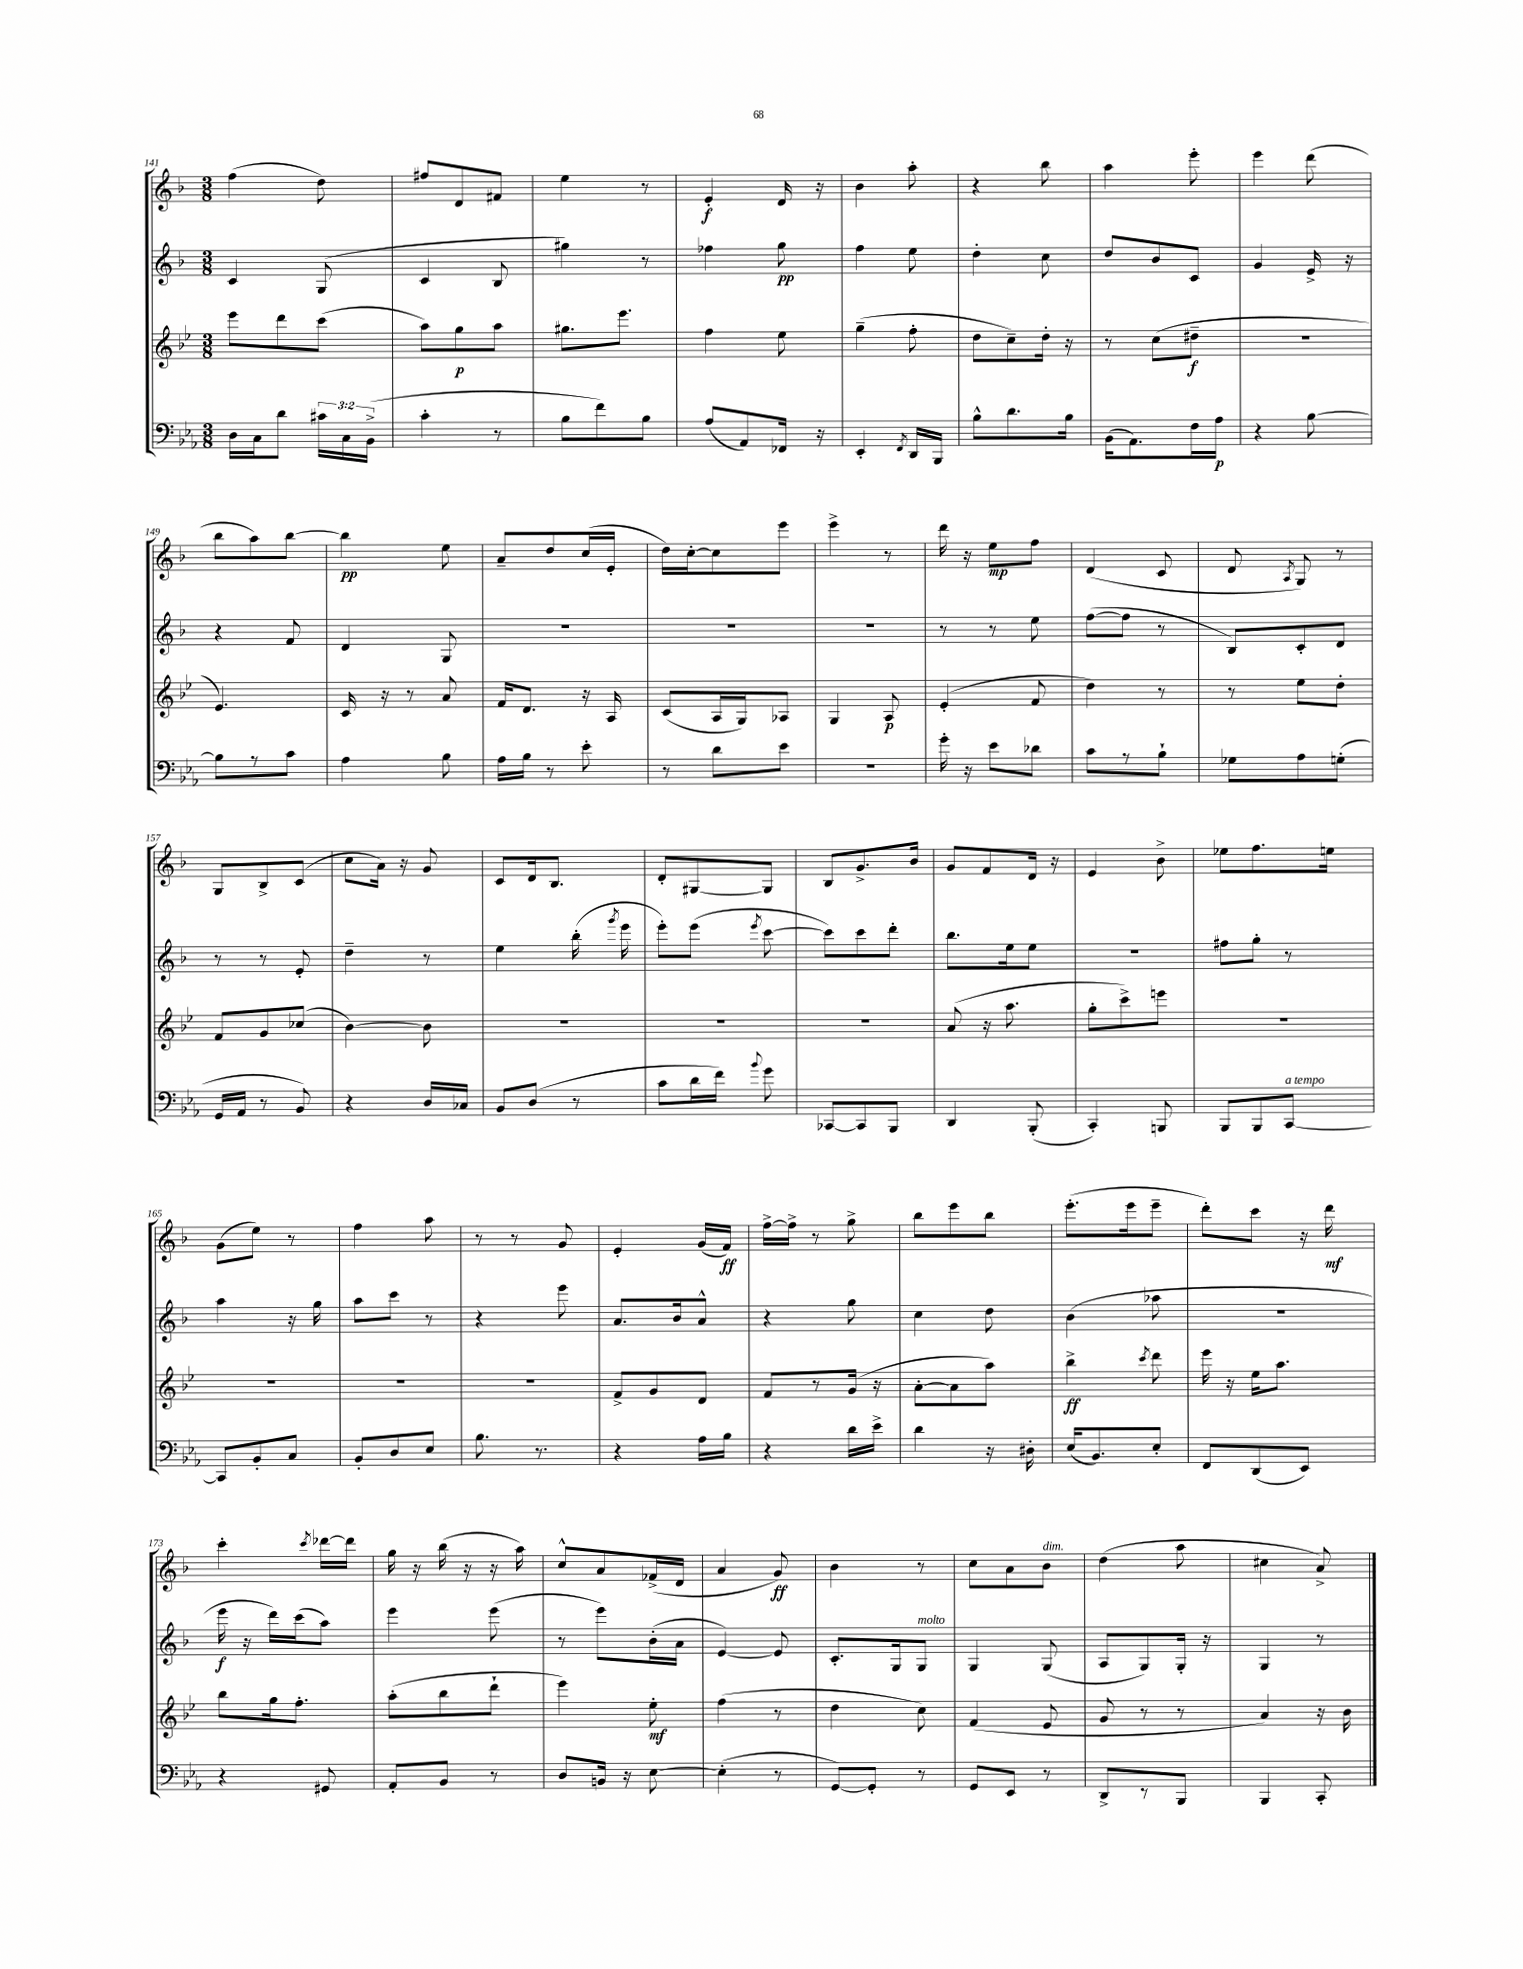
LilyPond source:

<<
\new StaffGroup <<
\new Staff = "s0" {
    \clef treble \key f \major \numericTimeSignature \time 3/8
    \autoBeamOff f''4( d''8) |
    fis''8[ d'8 fis'8] |
    e''4 r8 |
    e'4-.\f d'16 r16 |
    bes'4 a''8-. |
    r4 bes''8 |
    a''4 e'''8-. |
    e'''4 d'''8( |
    bes''8[ a''8) bes''8]~ |
    bes''4\pp e''8 |
    a'8[-- d''8 c''16( e'16]-. |
    d''16[) c''16~-. c''8 e'''8] |
    e'''4-> r8 |
    d'''16 r16 e''8[\mp f''8] |
    d'4( c'8 |
    d'8 \acciaccatura { a8 } g8) r8 |
    g8[ bes8-> c'8]( |
    c''8[ a'16]) r16 g'8 |
    c'8[ d'16 bes8.] |
    d'8[-. gis8~ gis8] |
    bes8[ g'8.-> bes'16] |
    g'8[ f'8 d'16] r16 |
    e'4 bes'8-> |
    ees''8[ f''8. e''16] |
    g'8[( e''8]) r8 |
    f''4 a''8 |
    r8 r8 g'8 |
    e'4-. g'16[( f'16]\ff) |
    f''16[~-> f''16]-> r8 g''8-> |
    bes''8[ e'''8 bes''8] |
    e'''8.[-.( e'''16 e'''8]-- |
    d'''8[-.) c'''8] r16 d'''16\mf |
    c'''4-. \acciaccatura { c'''8 } des'''16[~ des'''16] |
    g''16 r16 bes''16( r16 r16 a''16) |
    c''8[-^ a'8 fes'16->( d'16] |
    a'4 g'8\ff) |
    bes'4 r8 |
    c''8[ a'8 bes'8]^\markup { \italic "dim." } |
    d''4( a''8 |
    cis''4 a'8->) \bar "|." |
}
\new Staff = "s1" {
    \clef treble \key f \major \numericTimeSignature \time 3/8
    \autoBeamOff c'4 g8( |
    c'4 bes8 |
    gis''4) r8 |
    fes''4 g''8\pp |
    f''4 e''8 |
    d''4-. c''8 |
    d''8[ bes'8 c'8] |
    g'4 e'16-> r16 |
    r4 f'8 |
    d'4 g8 |
    R4. |
    R4. |
    R4. |
    r8 r8 e''8 |
    f''8[~( f''8] r8 |
    bes8[) c'8-. d'8] |
    r8 r8 e'8-. |
    d''4-- r8 |
    e''4 bes''16-.( \acciaccatura { g'''8 } e'''16 |
    e'''8[-.) e'''8]( \acciaccatura { e'''8 } c'''8~ |
    c'''8[) c'''8 d'''8]-. |
    bes''8.[ e''16 e''8] |
    r4. |
    fis''8[ g''8]-. r8 |
    a''4 r16 g''16 |
    a''8[ c'''8] r8 |
    r4 e'''8 |
    a'8.[ bes'16 a'8]-^ |
    r4 g''8 |
    c''4 d''8 |
    bes'4( aes''8 |
    R4. |
    e'''16\f r16 d'''16[) c'''16( a''8]) |
    e'''4 e'''8( |
    r8 e'''8[) bes'16-.( a'16] |
    e'4~) e'8 |
    c'8.[-. g16 g8]^\markup { \italic "molto" } |
    g4 g8( |
    a8[ g8) g16]-. r16 |
    g4 r8 \bar "|." |
}
\new Staff = "s2" {
    \clef treble \key bes \major \numericTimeSignature \time 3/8
    \autoBeamOff ees'''8[ d'''8 c'''8]( |
    a''8[) g''8\p a''8] |
    gis''8.[ ees'''8.] |
    f''4 ees''8 |
    g''4--( f''8-. |
    d''8[ c''8--) d''16]-. r16 |
    r8 c''8[( dis''8]--\f |
    R4. |
    ees'4.) |
    c'16 r16 r8 a'8 |
    f'16[ d'8.] r16 a16 |
    c'8[( a16 g16) aes8] |
    g4 a8\p |
    ees'4-.( f'8 |
    d''4) r8 |
    r8 ees''8[ d''8]-. |
    f'8[ g'8 ces''8]( |
    bes'4~) bes'8 |
    R4. |
    R4. |
    R4. |
    a'8( r16 a''8. |
    g''8[-. c'''8->) e'''8] |
    R4. |
    R4. |
    R4. |
    R4. |
    f'8[-> g'8 d'8] |
    f'8[ r8 g'16]( r16 |
    a'8[~-. a'8 a''8]) |
    bes''4->\ff \acciaccatura { c'''8 } d'''8 |
    ees'''16 r16 ees''16[ a''8.] |
    bes''8[ g''16 f''8.]-. |
    a''8[-.( bes''8 d'''8]-! |
    ees'''4) ees''8-.\mf |
    f''4( r8 |
    d''4 c''8) |
    f'4( ees'8 |
    g'8 r8 r8 |
    a'4) r16 bes'16 \bar "|." |
}
\new Staff = "s3" {
    \clef bass \key ees \major \numericTimeSignature \time 3/8 \override Staff.TupletNumber.text = #tuplet-number::calc-fraction-text
    \autoBeamOff d16[ c16 d'8] \tuplet 3/2 { cis'16[ c16 bes,16]->( } |
    c'4-. r8 |
    bes8[ f'8) bes8] |
    aes8[( aes,8) fes,16] r16 |
    ees,4-. \acciaccatura { f,8 } d,16[ bes,,16] |
    bes8[-^ d'8. bes16] |
    bes,16[( aes,8.) f16 aes16]\p |
    r4 bes8~ |
    bes8[ r8 c'8] |
    aes4 bes8 |
    aes16[ bes16] r8 ees'8-. |
    r8 d'8[ ees'8] |
    R4. |
    g'16-. r16 ees'8[ des'8] |
    c'8[ r8 bes8]-! |
    ges8[ aes8 g8]-.( |
    g,16[ aes,16] r8 bes,8) |
    r4 d16[ ces16] |
    bes,8[ d8]( r8 |
    c'8[ d'16 f'16]) \appoggiatura { bes'8 } g'8 |
    ces,8[~ ces,8 bes,,8] |
    d,4 bes,,8-.( |
    c,4-.) b,,8 |
    bes,,8[ bes,,8 c,8]~^\markup { \italic "a tempo" } |
    c,8[ bes,8-. c8] |
    bes,8[-. d8 ees8] |
    bes8. r8. |
    r4 aes16[ bes16] |
    r4 d'16[ ees'16]-> |
    d'4 r16 dis16-. |
    ees16[( bes,8.) ees8]-. |
    f,8[ d,8( ees,8]) |
    r4 gis,8 |
    aes,8[-. bes,8] r8 |
    d8[ b,16] r16 ees8~ |
    ees4-.( r8 |
    g,8[~) g,8]-. r8 |
    g,8[ ees,8] r8 |
    d,8[-> r8 bes,,8] |
    bes,,4 c,8-. \bar "|." |
}
>>
>>
\layout { \context { \Score currentBarNumber = #141 } }
